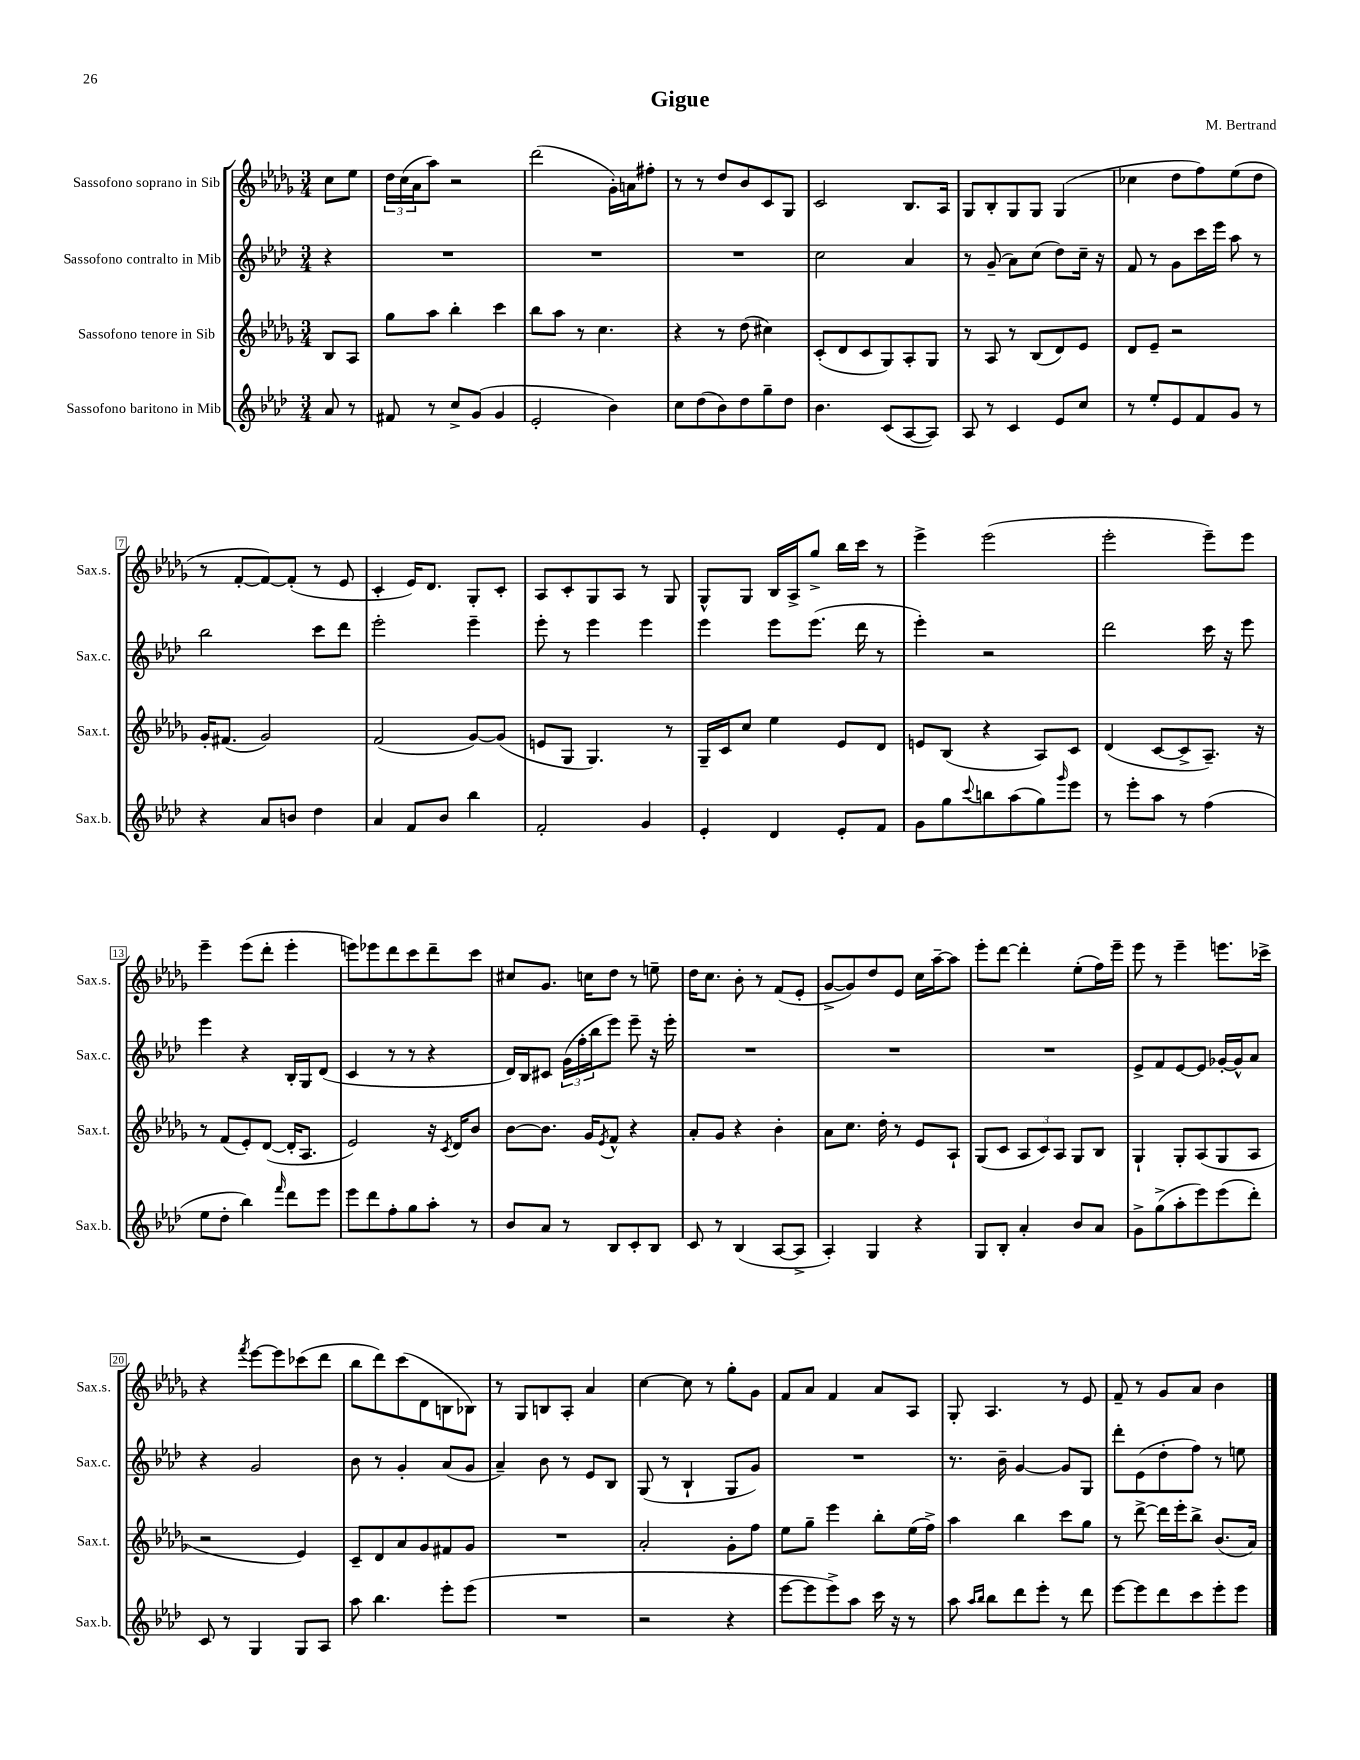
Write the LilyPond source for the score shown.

\header { title = "Gigue" composer = "M. Bertrand" }
<<
\new StaffGroup <<
\new Staff = "s0" \with { instrumentName = "Sassofono soprano in Sib" shortInstrumentName = "Sax.s." } {
    \clef treble \key des \major \numericTimeSignature \time 3/4 \partial 4
    c''8 ees''8 |
    \tuplet 3/2 { des''16 c''16( aes'16 } aes''8) r2 |
    des'''2( ges'16-.) a'16 fis''8-. |
    r8 r8 des''8 bes'8 c'8 ges8 |
    c'2 bes8. aes16 |
    ges8 bes8-. ges8 ges8 ges4( |
    ces''4 des''8 f''8) ees''8( des''8 |
    r8 f'8~-. f'8~) f'8-.( r8 ees'8 |
    c'4-. ees'16) des'8. ges8-. c'8-. |
    aes8 c'8-. ges8 aes8 r8 ges8 |
    ges8-^ ges8 bes16 aes16-> ges''8-> bes''16 c'''16 r8 |
    ees'''4-> ees'''2( |
    ees'''2-. ees'''8--) ees'''8 |
    ees'''4-- ees'''8( des'''8-. ees'''4-. |
    e'''8) ees'''8 des'''8 c'''8 des'''8-- c'''8 |
    cis''8 ges'8. c''16 des''8 r8 e''8-- |
    des''16 c''8. bes'8-. r8 f'8( ees'8-. |
    ges'8~-> ges'8) des''8 ees'8 c''16 aes''16~-- aes''8 |
    ees'''8-. des'''8~ des'''4-. ees''8-.( f''16) ees'''16-- |
    ees'''8 r8 ees'''4-- e'''8. ces'''16-> |
    r4 \acciaccatura { f'''8 } ees'''8~ ees'''8 ces'''8( des'''8 |
    bes''8 des'''8) c'''8( des'8 b8 bes8) |
    r8 ges8 b8 aes8-. aes'4 |
    c''4~ c''8 r8 ges''8-. ges'8 |
    f'8 aes'8 f'4 aes'8 aes8 |
    ges8-. aes4. r8 ees'8 |
    f'8-- r8 ges'8 aes'8 bes'4 \bar "|." |
}
\new Staff = "s1" \with { instrumentName = "Sassofono contralto in Mib" shortInstrumentName = "Sax.c." } {
    \clef treble \key aes \major \numericTimeSignature \time 3/4 \partial 4
    r4 |
    R2. |
    R2. |
    R2. |
    c''2 aes'4 |
    r8 g'8--( aes'8) c''8( des''8) c''16-- r16 |
    f'8 r8 g'8 c'''16 ees'''16 aes''8 r8 |
    bes''2 c'''8 des'''8 |
    ees'''2-. ees'''4-- |
    ees'''8-. r8 ees'''4 ees'''4 |
    ees'''4 ees'''8 ees'''8.( des'''16 r8 |
    ees'''4-.) r2 |
    des'''2 c'''16 r16 ees'''8 |
    ees'''4 r4 bes16-. g16 des'8( |
    c'4 r8 r8 r4 |
    des'16) bes16 cis'8 \tuplet 3/2 { g'16( f''16-. bes''16 } ees'''8) ees'''8-- r16 ees'''16-. |
    R2. |
    R2. |
    R2. |
    ees'8-> f'8 ees'8~ ees'8 ges'16~-. ges'16-^ aes'8 |
    r4 g'2 |
    bes'8 r8 g'4-. aes'8( g'8 |
    aes'4--) bes'8 r8 ees'8 bes8 |
    g8( r8 bes4-! g8 g'8) |
    R2. |
    r8. bes'16-- g'4~ g'8 g8 |
    des'''8-. ees'8( des''8-. f''8) r8 e''8 \bar "|." |
}
\new Staff = "s2" \with { instrumentName = "Sassofono tenore in Sib" shortInstrumentName = "Sax.t." } {
    \clef treble \key des \major \numericTimeSignature \time 3/4 \partial 4
    bes8 aes8 |
    ges''8 aes''8 bes''4-. c'''4 |
    bes''8 aes''8 r8 c''4. |
    r4 r8 des''8( cis''4) |
    c'8-.( des'8 c'8 ges8) aes8-. ges8 |
    r8 aes8 r8 bes8( des'8) ees'8 |
    des'8 ees'8-- r2 |
    ges'16-. fis'8.( ges'2) |
    f'2( ges'8~) ges'8( |
    e'8 ges8 ges4.) r8 |
    ges16-- c'16 c''8 ees''4 ees'8 des'8 |
    e'8 bes8( r4 aes8) c'8 |
    des'4( c'8~ c'8-> aes8.--) r16 |
    r8 f'8( ees'8-.) des'8~( des'16-. aes8. |
    ees'2) r16 \acciaccatura { c'8 } des'16 bes'8 |
    bes'8~ bes'8. ges'16 \acciaccatura { ees'8 } f'8-^ r4 |
    aes'8-. ges'8 r4 bes'4-. |
    aes'8 c''8. des''16-. r8 ees'8 aes8-! |
    ges8( c'8 \tuplet 3/2 { aes8 c'8) aes8 } ges8 bes8 |
    ges4-! ges8-. aes8( ges8 aes8 |
    r2 ees'4) |
    c'8-- des'8 aes'8 ges'8 fis'8 ges'8 |
    R2. |
    aes'2-. ges'8-. f''8 |
    ees''8 ges''8-- ees'''4 bes''8-. ees''16( f''16->) |
    aes''4 bes''4 c'''8 ges''8 |
    r8 des'''8~-> des'''16 ees'''16-. bes''8-> bes'8.( aes'16) \bar "|." |
}
\new Staff = "s3" \with { instrumentName = "Sassofono baritono in Mib" shortInstrumentName = "Sax.b." } {
    \clef treble \key aes \major \numericTimeSignature \time 3/4 \partial 4
    aes'8 r8 |
    fis'8 r8 c''8-> g'8( g'4 |
    ees'2-. bes'4) |
    c''8 des''8( bes'8) des''8 g''8-- des''8 |
    bes'4. c'8( aes8~ aes8) |
    aes8 r8 c'4 ees'8 c''8 |
    r8 ees''8-. ees'8 f'8 g'8 r8 |
    r4 aes'8 b'8 des''4 |
    aes'4 f'8 bes'8 bes''4 |
    f'2-. g'4 |
    ees'4-. des'4 ees'8-. f'8 |
    g'8 g''8 \appoggiatura { c'''8 } b''8 aes''8( g''8) \grace { g'''16 } ees'''8 |
    r8 ees'''8-. aes''8 r8 f''4( |
    ees''8 des''8-. bes''4) \grace { f'''16 } des'''8 ees'''8 |
    ees'''8 des'''8 f''8-. g''8 aes''8-. r8 |
    bes'8 aes'8 r8 bes8 c'8-. bes8 |
    c'8 r8 bes4( aes8~ aes8-> |
    aes4-.) g4 r4 |
    g8 bes8-. aes'4-. bes'8 aes'8 |
    g'8-> g''8->( aes''8-. ees'''8) ees'''8( des'''8-.) |
    c'8 r8 g4 g8 aes8 |
    aes''8 bes''4. ees'''8-. ees'''8( |
    R2. |
    r2 r4 |
    ees'''8~ ees'''8 ees'''8->) aes''8 c'''16 r16 r8 |
    aes''8 \grace { aes''16 bes''16 } bes''8 des'''8 ees'''8-. r8 des'''8 |
    ees'''8~ ees'''8 des'''8 c'''8 ees'''8-. ees'''8 \bar "|." |
}
>>
>>
\layout { \context { \Score \override BarNumber.stencil = #(make-stencil-boxer 0.1 0.3 ly:text-interface::print) } }
